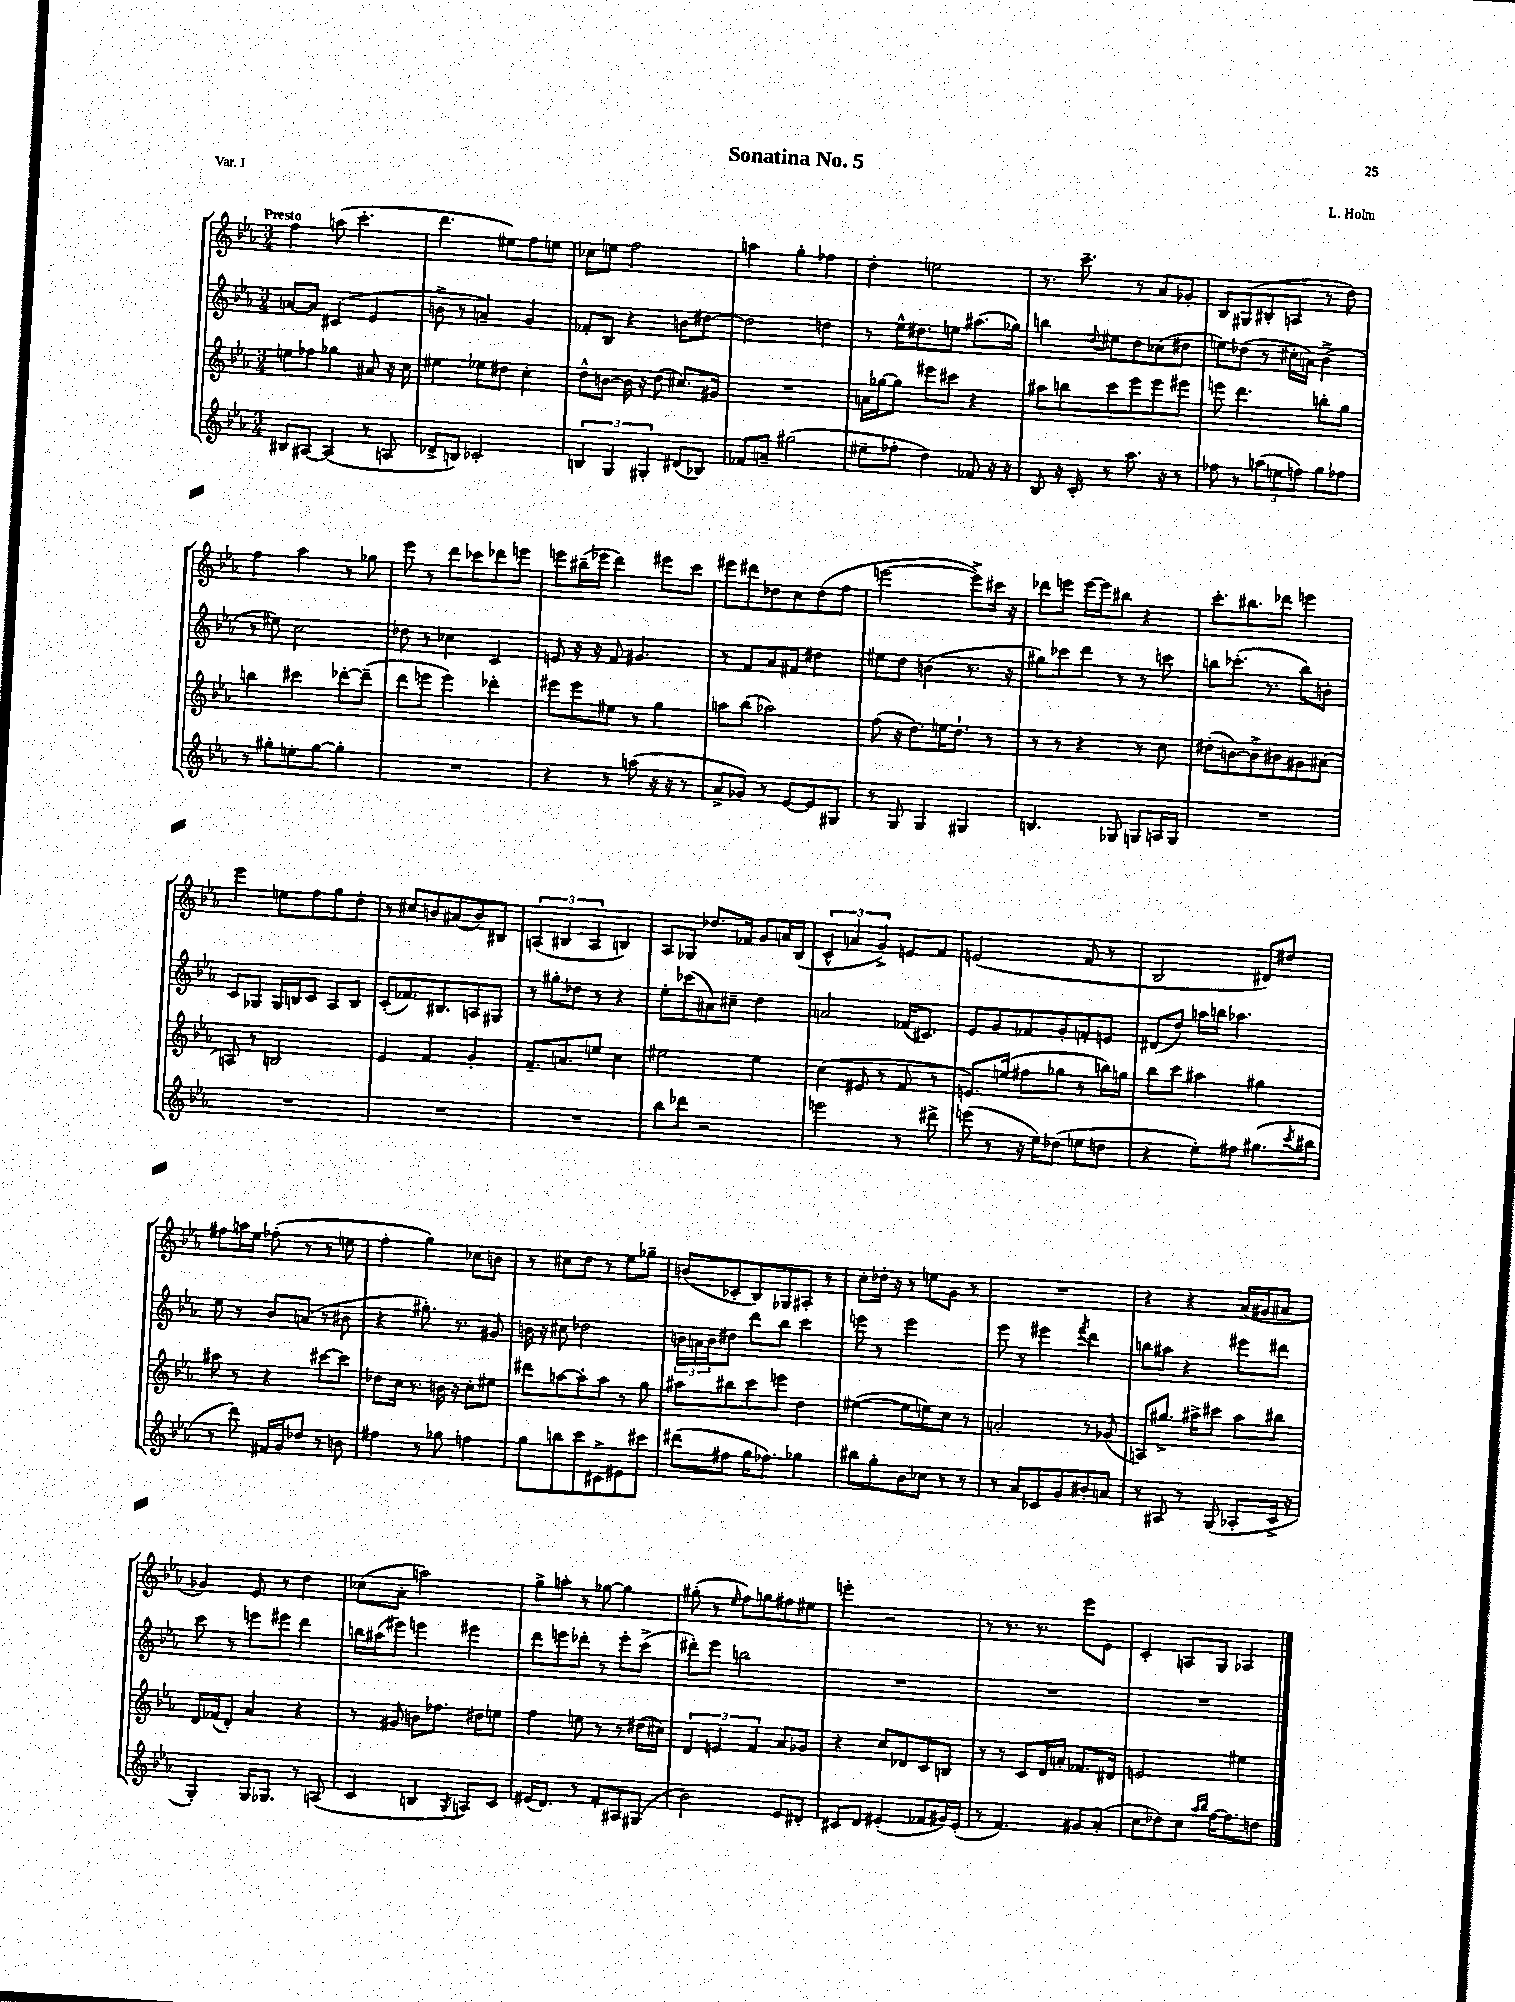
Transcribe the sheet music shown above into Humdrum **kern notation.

**kern	**kern	**kern	**kern
*part4	*part3	*part2	*part1
*staff4	*staff3	*staff2	*staff1
*clefG2	*clefG2	*clefG2	*clefG2
*k[b-e-a-]	*k[b-e-a-]	*k[b-e-a-]	*k[b-e-a-]
*M3/4	*M3/4	*M3/4	*M3/4
=1	=1	=1	=1
!	!	!	!LO:TX:a:B:t=Presto
8B#X/L	8een\L	[8an/L	4ff\
[8A#X/J	8ff-X\J	8a/J]	.
(4A#/]	4gg-X\	(4c#X/	(8aan\
.	.	.	4.ccc'\
8r	8a#X/	4e-/	.
8An/	16r	.	.
.	16cc\	.	.
=2	=2	=2	=2
8d-X^/L	4ee#X\	8bn^\	4.ddd\
8Bn/J)	.	8r	.
2c-X'/	8ee-X\L	4an~/)	.
.	8dd#X\J	.	8ee#X\L)
.	4cc'\	4g/	8ff\
.	.	.	8een\J
=3	=3	=3	=3
6Bn/	8dd^^\L	8f-X'/L	8cc-X\L
.	[8bn\J	8B-/J	8een\J
6G/	.	.	.
.	16b\]	4r	2ff\
.	16r	.	.
6G#X'/	.	.	.
.	(8dd\	.	.
(8d#X/L	8.cc#X/L)	8bn\L	.
8B-X/J)	.	[8dd#X\J	.
.	16g#X/Jk	.	.
=4	=4	=4	=4
8f-X/L	2.r	2dd#\]	4aan\
8an~/J	.	.	.
(2gg#X\	.	.	4gg'\
.	.	4ddn\	4ff-X\
=5	=5	=5	=5
8ee#X~\L	16an\LL	8r	4dd'\
.	[16gg-X\J	.	.
8ff-X'\J	8gg-\J]	16ee-^^\KL	.
.	.	8.dd#X\	.
4dd\)	8eee#X\L	.	2een\
.	8ccc#X\J	8een\J	.
8f-X/	4r	(8.aa#X\L	.
16r	.	.	.
16r	.	16gg-X\Jk)	.
=6	=6	=6	=6
8B-/	8aa#X\L	4bbn\	8.r
16r	8bbn\	.	.
16c'/	.	.	8.ccc~\
.	.	8qqdd/	.
8r	8ccc\	8ee#X\L	.
8.aa-\	8eee-\	8dd\	8r
.	8eee-\	(8cc-X\	8a-/L
16r	.	.	.
8r	8eee#X\J	8dd#X\J	8g-X'/J
=7	=7	=7	=7
8ff-X\	8eeen\	8een\L)	8B-/L
8r	4.ddd\	(8dd-X\J	(8G#X/
(12aan\L	.	8r	8B#X'/
12een\	.	.	.
.	.	16cc#X'\LL	8An/J
12ffn\J)	.	.	.
.	.	16an\JJ)	.
8gg\L	8bbn'\L	(4b-^\	8r
8ff-X\J	8gg\J	.	8dd\)
!!LO:LB:g=z
=8	=8	=8	=8
8r	4bbn\	8r	4ff\
8gg#X'\L	.	8ee#X\)	.
8een'\	4ccc#X\	2cc\	4aa-\
[8gg#\J	.	.	.
4gg#'\]	[8ddd-X'\L	.	8r
.	(8ddd-~\J]	.	8gg-X\
=9	=9	=9	=9
2.r	8ddd\L	8dd-X\	8eee-\
.	8eeen\J	8r	8r
.	4eee\)	4cc-X\	8ddd\L
.	.	.	8ccc-X\
.	4ddd-X'\	4c/	8ddd-X\
.	.	.	8eeen\J
=10	=10	=10	=10
4r	8eee#X\L	8en/	8eeen\L
.	8eee#\	16r	(16bb#X~\L
.	.	16r	16eee-X\JJ
8r	8ee#X\J	8f/	4ddd\)
(8aan\	8r	4.g#X/	.
16r	4gg\	.	8eee#X\L
16r	.	.	.
8r	.	.	8ccc\J
=11	=11	=11	=11
8a-^/L	8aan\L	8r	8eee#X\L
8g-X/J)	(8bb-\J	8f/L	8ddd#X\
8r	2aa-X\)	8a-/	8dd-X\
[8e-/L	.	8f#X/J	8cc\
8e-/]	.	4dd#X\	(8dd-\
8G#X/J	.	.	8ff\J
=12	=12	=12	=12
8r	(8ff\	8ee#X\L	[2eeen\
8G/	16r	8dd\J	.
.	8.dd\L)	.	.
4G/	.	(4bn\	.
.	16een\K	.	.
.	8.dd`\J	.	.
4G#X/	.	8.r	8eee^\L])
.	8r	.	16ccc#X\Jk
.	.	16r	16r
=13	=13	=13	=13
4.Bn/	8r	8gg#X\L)	8ddd-X\L
.	8r	8ccc-X\	8eeen\J
.	4r	8ddd\J	[16eee\LL
.	.	.	16eee\J]
8G-X/	.	8r	8bb#X\J
8Gn/L	8r	8r	4r
16An/L	8cc\	8cccn\	.
16G/JJ	.	.	.
=14	=14	=14	=14
2.r	(8dd#X'\L	8bbn\L	8.ccc'\L
.	[8bn\)	(8.ccc-X'\J	.
.	.	.	8.bb#X\
.	8b^\]	.	.
.	.	8.r	.
.	8b#X\	.	8ddd-X\J
.	8g#X\	8bb\L)	4eeen\
.	(8a#X\J	8bn'\J	.
!!LO:LB:g=z
=15	=15	=15	=15
2.r	8An/)	8c/L	4eee-\
.	8r	8G-X/J	.
.	2Bn/	16G-/LL	8een\L
.	.	16Bn/J	.
.	.	8c/J	8ff\
.	.	8A-/L	8gg\
.	.	8B/J	8dd'\J
=16	=16	=16	=16
2.r	4e-/	(8c'/L	8r
.	.	8.f-X/)	8cc#X/L
.	4f/	.	8bn/
.	.	8.B#X/	.
.	.	.	(8a#X/
.	4g'/	8An/	8b/)
.	.	8G#X/J	8B#X/J
=17	=17	=17	=17
2.r	8.f~/L	8r	(6An/
.	.	8gg#X'\L	.
.	.	.	6B#X/
.	8.an/	.	.
.	.	8dd-X\J	.
.	.	.	6A/
.	8een/J	8r	.
.	4cc\	4r	4Bn/)
=18	=18	=18	=18
8bb-\L	2ee#X\	8ee-'\L	8A-/L
8ddd-X\J	.	(8ccc-X\	8G-X/J
2r	.	8a#X\)	8.dd-X/L
.	.	8cc#X~\J	.
.	.	.	16f-X/Jk
.	4ee#\	4dd\	8g/L
.	.	.	16an/L
.	.	.	(16B-/JJ
=19	=19	=19	=19
2eeen\	(4cc\	2an/	6c^^/
.	.	.	6an/
.	8e#X/	.	.
.	.	.	6g^/)
.	8r	.	.
8r	8f/	(16f-X/KL	8en/L
.	.	8.c#X/J)	.
8ddd#X^\	8r	.	8f/J
=20	=20	=20	=20
(8eeen\	8.en/L)	8e-/L	(2en/
8r	.	8g/	.
.	(16een/Jk	.	.
16r	8ff#X\L	8f-X/	.
16ee-\KL)	.	.	.
(8dd-X\J	8gg-X\J	8g'/	.
8een\L	8r	8fn'/	8f/
8ddn\J	16bbn\LL)	8en/J	8r
.	16ggn\JJ	.	.
=21	=21	=21	=21
4r	8bb-\L	(8d#X/L	2B-/
.	8ccc\J	8dd/J)	.
8ee-'\L)	4aa#X\	16aan\LL	.
.	.	16bbn\JJ	.
8ff#X\J	.	4.aa-X\	.
(8.gg#X\L	4gg#X\	.	8d#X/L)
.	.	.	8dd#X/J
8qccc/	.	.	.
16bb#X\Jk	.	.	.
!!LO:LB:g=z
=22	=22	=22	=22
8r	8aa#X\	8ee-\	8ff#X\L
8ddd\)	8r	8r	16aan\L
.	.	.	16ee-\JJ
16f#X/LL	4r	8b-/L	(8ff-X'\
16g/J	.	.	.
8dd-X/J	.	(8an/J	8r
8r	[8ccc#X\L	8r	8r
8bn\	8ccc#\J]	8b#X\	8een\
=23	=23	=23	=23
4ff#X\	8dd-X\L	4r	4ff'\
.	16cc\Jk	.	.
.	8.r	.	.
8r	.	8.gg#X'\)	4gg\)
8gg-X\	16bn\	.	.
.	16r	8.r	.
4ffn\	8cc'\L	.	8cc-X\L
.	8ee#X\J	8g#X/	8bn\J
=24	=24	=24	=24
8gg\L	8ddd#X\L	16bn\	8r
.	.	16r	.
8bbn\	[8aan\	8cc#X\	8cc#X\L
8ccc\	8aa'\]	2dd-X\	8dd\J
8c#X^\	8aa\J	.	8r
8e#X\	8r	.	8ee-\L
8ccc#X\J	8gg\	.	8gg-X~\J
=25	=25	=25	=25
(8ddd#X\L	8aa#X\L	24bn\LL	(8bn/L
.	.	24an\	.
.	.	24b\J	.
8ff#X\J	8bb#X\	8dd#X\J	8c-X'/
16gg\KL	8ccc\	8ddd\L	8B-/)
8.ff-X\J)	.	.	.
.	8eeen\J	8bb-\J	8G-X/
4gg-X\	4dd\	4ccc\	8A#X'/J
.	.	.	8r
=26	=26	=26	=26
8bb#X\L	([4ee#X\	8eeen\	8cc'\L
8gg'\	.	8r	16dd-X'\Jk
.	.	.	16r
8b-\	8ee#\L]	2eee\	8r
8cc-X\J	8een\)	.	8een\L
8r	8cc\J	.	8g\J
8r	8r	.	8r
=27	=27	=27	=27
8r	2an'/	8eee-\	2.r
8a-/L	.	8r	.
8c-X/	.	4eee#X\	.
8g/	.	.	.
.	.	8qfff/	.
8b#X'/	8r	4ddd\	.
8an/J	(8g-X/	.	.
=28	=28	=28	=28
8r	8An/L)	8bbn\L	4r
8A#X/	8.gg#X^/J	8aa#X\J	.
8r	.	4r	4r
.	16aa#X^\KL	.	.
(8G/	8ccc#X\J	.	.
8A-X'/L	8aa#\L	8eee#X\L	(16a-/LL
.	.	.	16g#X/J
16c^/Jk	8bb#X\J	8ddd#X\J	8a#X/J
16r	.	.	.
!!LO:LB:g=z
=29	=29	=29	=29
4G'/)	16d/LL	8ccc\	4g-X/)
.	(16f-X/J	.	.
.	8d'/J)	8r	.
16G/KL	4a-/	8eeen\L	8e-/
8.G-X/J	.	.	.
.	.	8eee#X\J	8r
8r	4r	4ddd\	4dd\
(8An/	.	.	.
=30	=30	=30	=30
4c/	8r	16bbn\LL	(8cc-X\L
.	.	(16aa#X\J	.
.	8g#X/	8eee#X\J)	8a-'\J
4Bn/	8bn\L	4eeen\	2aan\)
.	8.ff-X\J	.	.
8qG/	.	.	.
8An/L)	.	4eee#X\	.
.	16dd#X\KL	.	.
8c/J	8een\J	.	.
=31	=31	=31	=31
(16e#X/KL	4ff\	8ddd\L	8gg^\L
8.d/J)	.	.	.
.	.	8eeen\	8aan'\J
8r	8een\	8ddd-X'\J	8r
8f'/L	8r	8r	[8gg-X\
8A#X/	8r	8eee'\L	4gg-\]
(8G#X/J	(16dd#X\LL	(8ccc^\J	.
.	16cc#X\JJ)	.	.
=32	=32	=32	=32
2b-\)	6d/	8ddd#X'\L)	(8gg#X'\
.	.	8eee-\J	8r
.	6en/	.	.
.	.	.	16qqee-/
.	.	2bbn\	8ff\L)
.	6f/	.	.
.	.	.	8ggn\
8e-/L	8a-/L	.	8ff#X\
8d#X'/J	8g-X/J	.	8ee#X\J
=33	=33	=33	=33
8c#X/L	4r	2.r	4eeen'\
8d/J	.	.	.
(4e#X'/	8cc/L	.	2r
.	8d-X/	.	.
8f-X/L	8c/	.	.
16g#X/L)	8Bn/J	.	.
(16e#'/JJ	.	.	.
=34	=34	=34	=34
8r	8r	2.r	8r
4.f/)	8r	.	8.r
.	8c/L	.	.
.	.	.	8.r
.	16d/L	.	.
.	16an'/JJ	.	.
8g#X/L	8.f-X/L	.	8eee-\L
(8a-'/J	.	.	8e-\J
.	16d#X/Jk	.	.
=35	=35	=35	=35
8cc\L	2en/	2.r	4c'/
8dd-X\)	.	.	.
8cc\J	.	.	8An/L
16qqaa-/LL	.	.	.
16qqbb-/JJ	.	.	.
[16ff\KL	.	.	8G/J
8.ff\]	.	.	.
.	4ee#X\	.	4A-X/
8ddn\J	.	.	.
==	==	==	==
*-	*-	*-	*-
